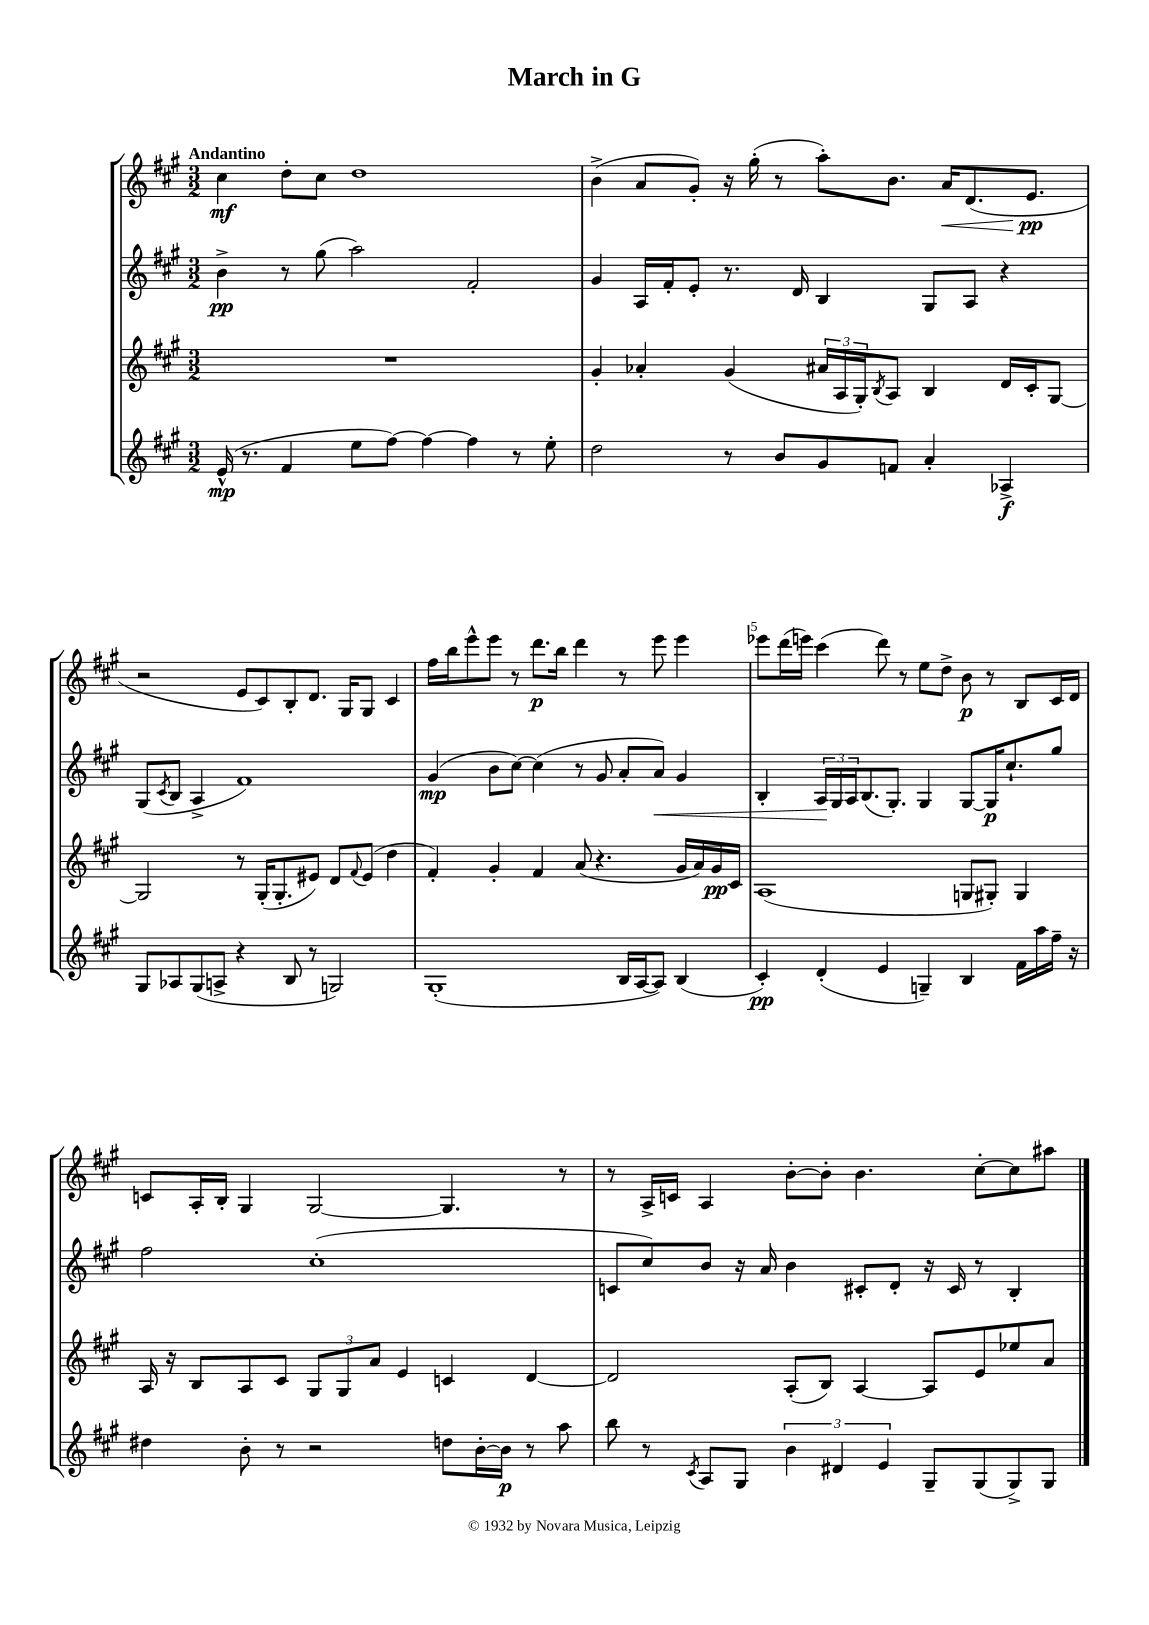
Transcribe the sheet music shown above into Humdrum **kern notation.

**kern	**kern	**kern	**kern
*staff4	*staff3	*staff2	*staff1
*clefG2	*clefG2	*clefG2	*clefG2
*k[f#c#g#]	*k[f#c#g#]	*k[f#c#g#]	*k[f#c#g#]
*M3/2	*M3/2	*M3/2	*M3/2
(16e^^	1.r	4b^	4cc#
8.r	.	.	.
4f#	.	8r	8dd'
.	.	(8gg#	8cc#
8ee	.	2aa)	1dd
[8ff#)	.	.	.
4ff#_	.	.	.
4ff#]	.	2f#'	.
8r	.	.	.
8ee'	.	.	.
=	=	=	=
2dd	4g#'	4g#	(4b^
.	4a-'	16A	8a
.	.	16f#'	.
.	.	8e'	8g#')
8r	(4g#	8.r	16r
.	.	.	(16gg#'
8b	.	.	8r
.	.	16d	.
8g#	24a#	4B	8aa')
.	24A	.	.
.	24G#')	.	.
.	8qB	.	.
8f	8A	.	8.b
4a'	4B	8G#	.
.	.	.	16a
.	.	8A	(8.d
4A-^	16d	4r	.
.	16c#'	.	8.e
.	[8G#	.	.
=	=	=	=
8G#	2G#]	(8G#	2r
.	.	8qc#	.
8A-	.	8B	.
(8G#	.	4A^	.
8A^	.	.	.
4r	8r	1f#)	8e
.	(16G#'	.	8c#)
.	8.G#'	.	.
8B	.	.	8B'
8r	8e#)	.	8.d
2G)	8d	.	.
.	.	.	16G#
.	8qqf#	.	.
.	(8e#	.	8G#
.	4dd	.	4c#
=	=	=	=
(1G#'	4f#')	(4g#	16ff#
.	.	.	16bb
.	.	.	8eee^^
.	4g#'	8b	8eee
.	.	[8cc#)	8r
.	4f#	(4cc#]	8.ddd
.	.	.	16bb
.	(8a	8r	4ddd
.	4.r	8g#	.
16B	.	8a'	8r
[16A	.	.	.
8A])	.	8a)	8eee
(4B	16g#	4g#	4eee
.	16a)	.	.
.	16g#	.	.
.	16c#	.	.
=	=	=	=
4c#')	(1A	4B'	8eee-
.	.	.	(16ddd
.	.	.	16eee)
(4d'	.	24A	(4ccc#
.	.	24G#	.
.	.	24A	.
.	.	(8.B	.
4e	.	.	8ddd)
.	.	8.G#')	.
.	.	.	8r
4G~)	.	4G#	8ee
.	.	.	8dd^
4B	8G	[8G#	8b
.	8G#')	16G#]	8r
.	.	8.cc#`	.
16f#	4G#	.	8B
16aa	.	.	.
16ff#~	.	8gg#	16c#
16r	.	.	16d
=	=	=	=
4dd#	16A	2ff#	8c
.	16r	.	.
.	8B	.	16A'
.	.	.	16B'
8b'	8A	.	4G#
8r	8c#	.	.
2r	12G#	(1cc#'	[2G#
.	12G#	.	.
.	12a	.	.
.	4e	.	.
8dd	4c	.	4.G#]
[16b'	.	.	.
16b]	.	.	.
8r	[4d	.	.
8aa	.	.	8r
=	=	=	=
8bb	2d]	8c	8r
8r	.	8cc#)	16A^
.	.	.	16c
8qc#	.	.	.
8A	.	8b	4A
8G#	.	16r	.
.	.	16a	.
6b	(8A'	4b	[8b'
.	8B)	.	8b']
6d#	.	.	.
.	[4A	8c#'	4.b
6e	.	.	.
.	.	8d'	.
8G#~	8A]	16r	.
.	.	16c#	.
(8G#	8e	8r	[8cc#'
8G#^)	8ee-	4B'	8cc#]
8G#	8a	.	8aa#
==	==	==	==
*-	*-	*-	*-
